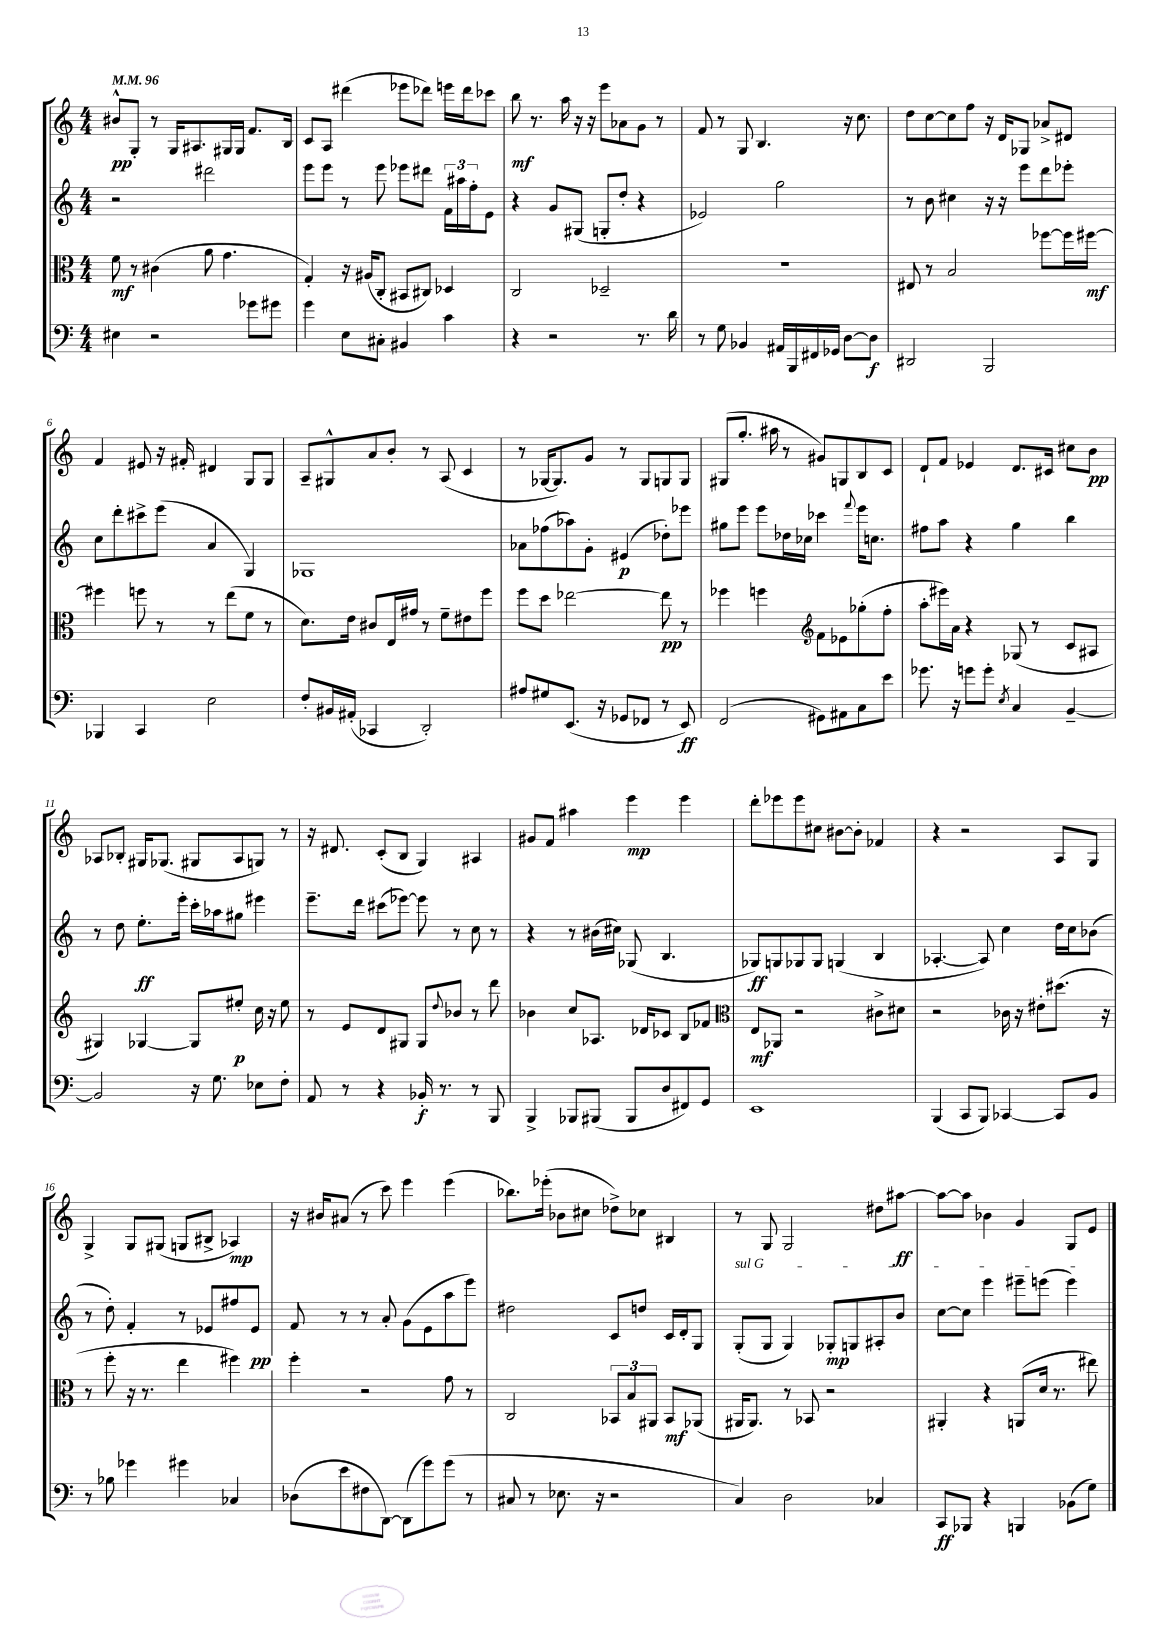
<<
\new StaffGroup <<
\new Staff = "s0" {
    \clef treble \key c \major \numericTimeSignature \time 4/4 \tempo 4 = 96
    bis'8-^\pp g8-. r8 g16 ais8. gis16 gis16 f'8. b16 |
    c'8 a8 dis'''4( ees'''8 des'''8) e'''16 des'''16 ces'''8 |
    b''8\mf r8. a''16 r16 r16 e'''8 aes'8 g'8 r8 |
    f'8 r8 g8 b4. r16 c''8. |
    d''8 c''8~ c''8 f''8 r16 d'16 ges8 aes'8-> dis'8 |
    f'4 eis'8 r16 fis'16-. dis'4 g8 g8 |
    a8-- gis8-^ a'8 b'8-. r8 a8( c'4 |
    r8 ges16~ ges8.) g'8 r8 ges8 g8 g8 |
    gis8( g''8.-. ais''16 r8 gis'8) g8 b8 c'8 |
    d'8-! f'8 ees'4 d'8. cis'16 cis''8 b'8\pp |
    aes8 bes8-. gis16 ges8.( gis8 aes8 g8) r8 |
    r16 dis'8. c'8-.( b8 g4) ais4 |
    gis'8 f'8 ais''4 e'''4\mp e'''4 |
    d'''8-. ees'''8 ees'''8 cis''8 bis'8~ bis'8-. fes'4 |
    r4 r2 a8 g8 |
    g4-> g8 gis8( g8 bis8-> aes4\mp) |
    r16 bis'16 ais'8( r8 c'''8) e'''4 e'''4( |
    bes''8.) ees'''16-.( bes'8 cis''8 des''8->) ces''8 bis4 |
    r8 g8 g2 dis''8 ais''8~\ff |
    ais''8~ ais''8 bes'4 g'4 g8 e'8 \bar "|." |
}
\new Staff = "s1" {
    \clef treble \key c \major \numericTimeSignature \time 4/4
    r2 dis'''2 |
    e'''8 e'''8 r8 e'''8 ees'''8 dis'''8 \tuplet 3/2 { f'16 ais''16 f''16-. } e'8 |
    r4 g'8 gis8( g8-. d''8-. r4 |
    ees'2) g''2 |
    r8 b'8 cis''4 r16 r16 e'''8 d'''8 ees'''8-. |
    c''8 d'''8-. cis'''8-> e'''8( a'4 g4) |
    ges1 |
    aes'8 fes''8( aes''8) g'8-. eis'4\p( des''8-.) ees'''8 |
    gis''8 e'''8 e'''8 des''16 ces''16 ces'''4 \appoggiatura { f'''8 } e'''16 c''8. |
    fis''8 a''8 r4 g''4 b''4 |
    r8 d''8 e''8.-.\ff e'''16-. c'''16-. aes''16 gis''8 eis'''4 |
    e'''8.-- d'''16 cis'''8( ees'''8~) ees'''8 r8 c''8 r8 |
    r4 r8 bis'16( cis''16) ges8( b4. |
    ges8\ff) g8 ges8 ges8 g4( b4 |
    aes4.~-. aes8) c''4 d''16 c''16 bes'8( |
    r8 d''8-.) f'4-. r8 ees'8 fis''8 ees'8\pp |
    f'8 r8 r8 a'8-. g'8( e'8 a''8 e'''8) |
    dis''2 c'8 d''8 c'16 d'16-. g8 |
    \once \override TextSpanner.bound-details.left.text = \markup { \italic "sul G" } g8-.\startTextSpan( g8 g4) ges8-.\mp g8 ais8-. b'8 |
    c''8~ c''8 e'''4 eis'''8-- e'''8( e'''4\stopTextSpan) \bar "|." |
}
\new Staff = "s2" {
    \clef alto \key c \major \numericTimeSignature \time 4/4
    f'8\mf r8 cis'4( a'8 g'4. |
    g4-.) r16 ais16( c8-. bis,8 cis8) des4 |
    c2 des2-- |
    R1 |
    eis8 r8 b2 fes''8~ fes''16 fis''16~\mf |
    fis''4 f''8 r8 r8 e''8( f'8 r8 |
    d'8.) e'16 cis'8 e16 gis'16 r8 f'8-- eis'8 f''8 |
    f''8 d''8 ees''2~ ees''8\pp r8 |
    fes''4 f''4 \clef treble f'8 ees'8 ges''8-.( f''8-. |
    a''8-. eis'''16) a'16 r4 ges8( r8 c'8 ais8 |
    gis4) ges4~ ges8 eis''8-.\p c''16 r16 eis''8 |
    r8 e'8 d'8 gis8 gis8 \appoggiatura { d''8 } bes'8 r8 d'''8 |
    bes'4 c''8 aes8. des'16 ces'8 b8 fes'8 |
    \clef alto e8\mf aes,8 r2 cis'8-> dis'8 |
    r2 ces'16 r16 eis'8-. dis''8.( r16 |
    r8 f''8-. r16 r8. e''4 fis''4) |
    f''4-. r2 g'8 r8 |
    c2 \tuplet 3/2 { bes,8 b8 ais,8 } bes,8\mf aes,8( |
    ais,16 ais,8.) r8 bes,8 r2 |
    ais,4-. r4 a,8( d'16 r8. eis''8) \bar "|." |
}
\new Staff = "s3" {
    \clef bass \key c \major \numericTimeSignature \time 4/4
    eis4 r2 ges'8 gis'8 |
    g'4 e8 cis8-. bis,4 c'4 |
    r4 r2 r8. d'16 |
    r8 g8 bes,4 ais,16 b,,16 fis,16 ges,16 d8~ d8\f |
    dis,2 b,,2 |
    bes,,4 c,4 e2 |
    f8-. bis,16 ais,16-.( ces,4 d,2-.) |
    ais8 gis8 e,8.( r16 ges,8 fes,8 r8 e,8\ff) |
    f,2( gis,8) ais,8 c8 e'8 |
    ges'8. r16 g'8 g'8-. \acciaccatura { e8 } c4 b,4~-- |
    b,2 r16 g8. ees8 f8-. |
    a,8 r8 r4 bes,16-.\f r8. r8 b,,8 |
    b,,4-> bes,,8 bis,,8( bis,,8 d8 fis,8) g,8 |
    e,1 |
    b,,4( c,8 b,,8) ces,4~ ces,8 b,8 |
    r8 bes8 ges'4 gis'4 ces4 |
    des8( e'8 fis8 d,8~) d,8( g'8) g'8( r8 |
    cis8 r8 ees8. r16 r2 |
    c4) d2 ces4 |
    c,8\ff bes,,8 r4 b,,4 bes,8( g8) \bar "|." |
}
>>
>>
